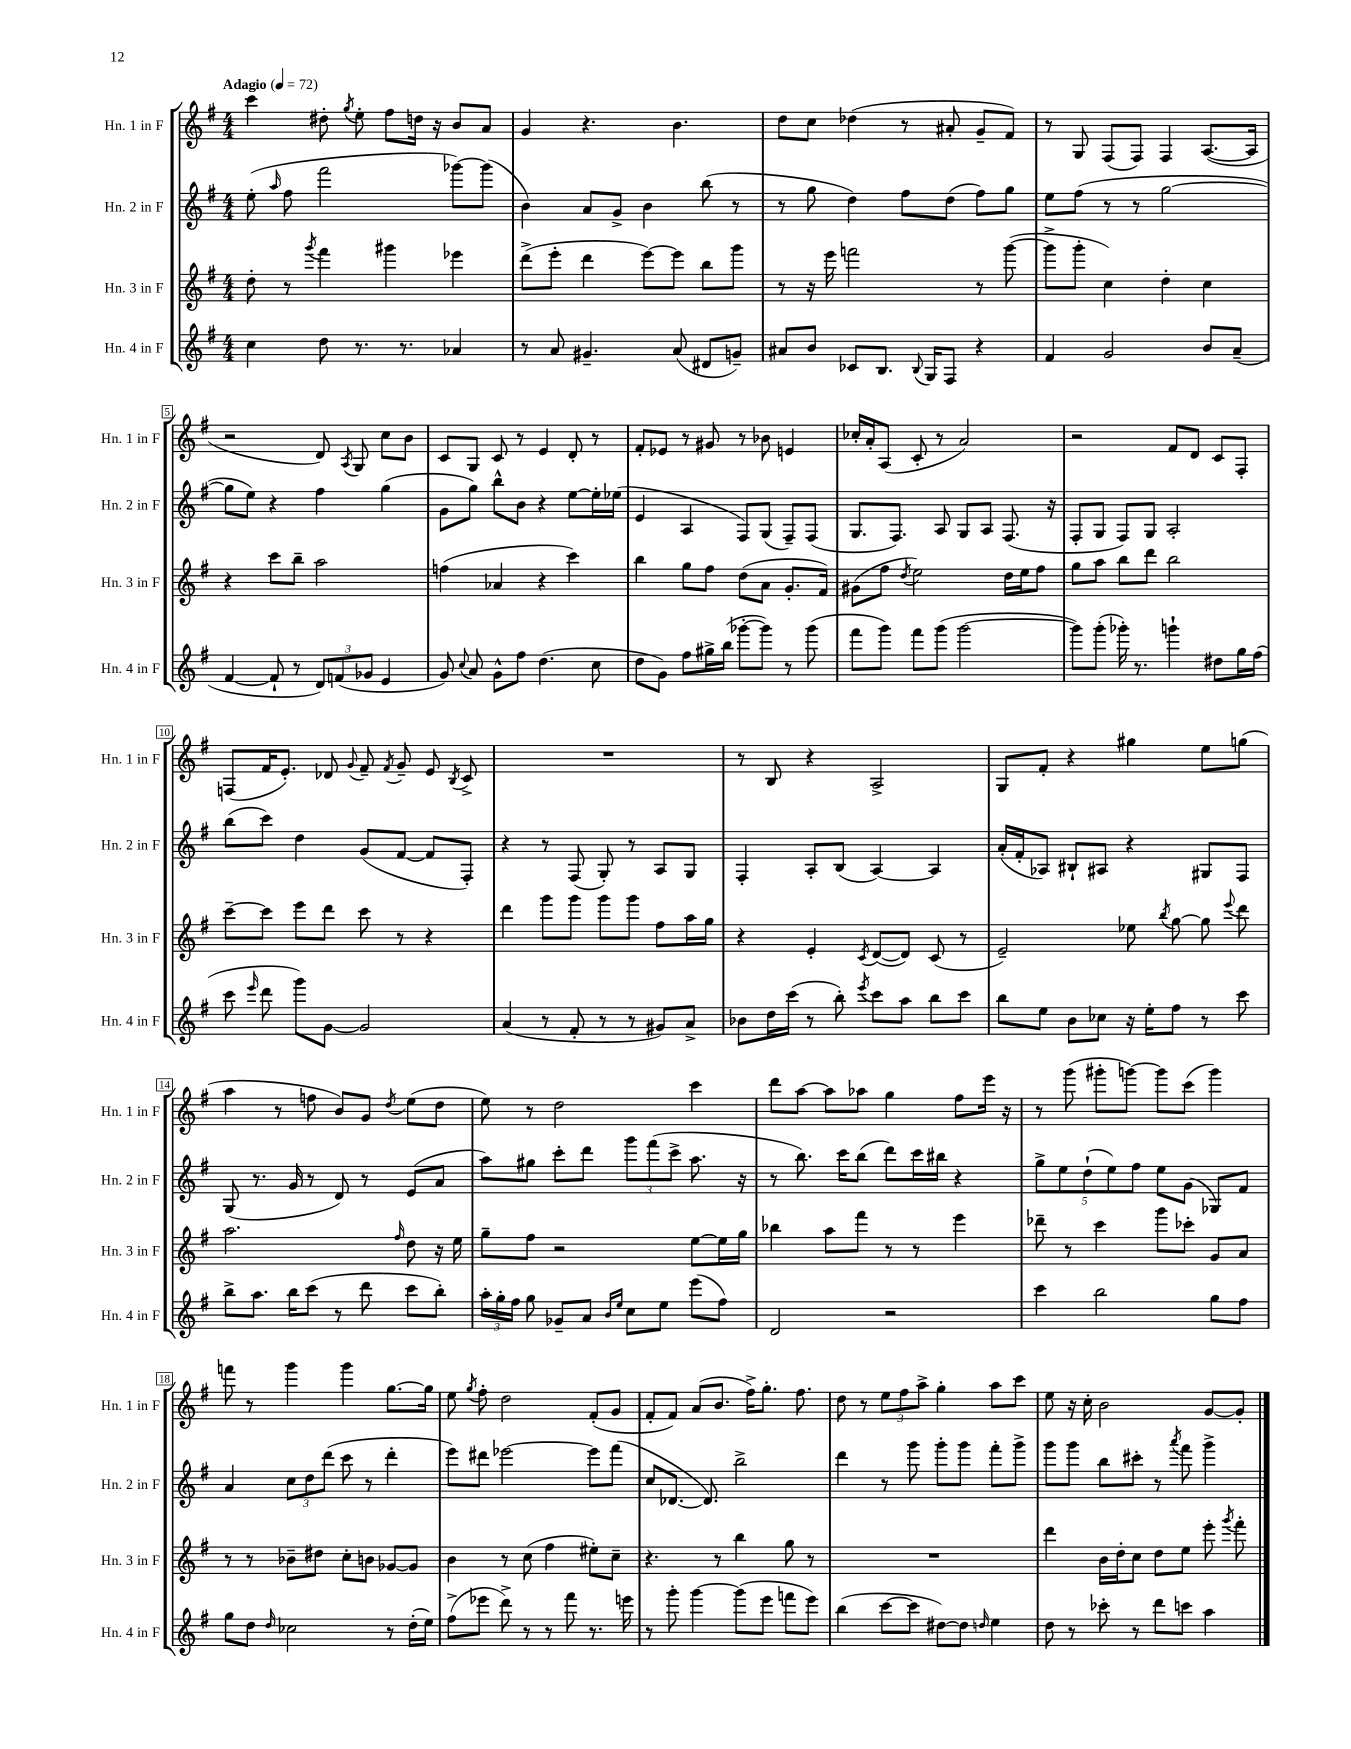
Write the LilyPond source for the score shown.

<<
\new StaffGroup <<
\new Staff = "s0" \with { instrumentName = "Hn. 1 in F" shortInstrumentName = "Hn. 1 in F" } {
    \clef treble \key g \major \numericTimeSignature \time 4/4 \tempo "Adagio" 4 = 72
    \autoBeamOff c'''4 dis''8-. \acciaccatura { g''8 } e''8-. fis''8[ d''16] r16 b'8[ a'8] |
    g'4 r4. b'4. |
    d''8[ c''8] des''4( r8 ais'8-. g'8[-- fis'8]) |
    r8 g8 fis8[( fis8]) fis4 a8.[~( a16] |
    r2 d'8) \acciaccatura { a8 } g8 c''8[ b'8] |
    c'8[ g8] c'8 r8 e'4 d'8-. r8 |
    fis'8[-. ees'8] r8 gis'8 r8 bes'8 e'4 |
    ces''16[-. a'16-. a8]( c'8-. r8 a'2) |
    r2 fis'8[ d'8] c'8[ fis8]-. |
    f8[( fis'16 e'8.]-.) des'8 \appoggiatura { g'8 } fis'8-- \acciaccatura { fis'8 } g'8-- e'8 \acciaccatura { b8 } c'8-> |
    R1 |
    r8 b8 r4 a2-> |
    g8[ fis'8]-. r4 gis''4 e''8[ g''8]( |
    a''4 r8 f''8 b'8[) g'8] \acciaccatura { d''8 } e''8[( d''8] |
    e''8) r8 d''2 c'''4 |
    d'''8[ a''8]~ a''8[ aes''8] g''4 fis''8[ e'''16] r16 |
    r8 g'''8( gis'''8[-. g'''8]~) g'''8[ c'''8]( g'''4) |
    f'''8 r8 g'''4 g'''4 g''8.[~ g''16] |
    e''8 \acciaccatura { g''8 } fis''8-. d''2 fis'8[-.( g'8] |
    fis'8[-. fis'8]) a'8[( b'8.] fis''16[->) g''8.]-. fis''8. |
    d''8 r8 \tuplet 3/2 { e''8[ fis''8 a''8]-> } g''4-. a''8[ c'''8] |
    e''8 r16 c''16-. b'2 g'8[~ g'8]-. \bar "|." |
}
\new Staff = "s1" \with { instrumentName = "Hn. 2 in F" shortInstrumentName = "Hn. 2 in F" } {
    \clef treble \key g \major \numericTimeSignature \time 4/4
    \autoBeamOff e''8-.( \grace { a''16 } fis''8 fis'''2 ges'''8[~) ges'''8]( |
    b'4) a'8[ g'8]-> b'4 b''8( r8 |
    r8 g''8 d''4) fis''8[ d''8]( fis''8[) g''8] |
    e''8[ fis''8]( r8 r8 g''2~ |
    g''8[ e''8]) r4 fis''4 g''4( |
    g'8[ g''8]) b''8[-^ b'8] r4 e''8[~ e''16-. ees''16]( |
    e'4 a4 fis8[) g8]( fis8[--) fis8]( |
    g8.[ fis8.]) a8 g8[ a8] fis8.( r16 |
    fis8[-. g8] fis8[) g8] a2-. |
    b''8[( c'''8]) d''4 g'8[( fis'8]~ fis'8[ fis8]-.) |
    r4 r8 fis8( g8-.) r8 a8[ g8] |
    fis4-. a8[-. b8]( a4~) a4 |
    a'16[-.( fis'16-. aes8]) bis8[-! ais8] r4 gis8[ fis8] |
    g8( r8. g'16 r8 d'8) r8 e'8[( a'8] |
    a''8[) gis''8] c'''8[-. d'''8] \tuplet 3/2 { g'''8[ fis'''8( c'''8]-> } a''8. r16 |
    r8 b''8.) c'''16[ b''8]( d'''8[) c'''16 bis''16] r4 |
    \tuplet 5/4 { g''8[-> e''8 d''8-!( e''8) fis''8] } e''8[ g'8]( ges8[) fis'8] |
    a'4 \tuplet 3/2 { c''8[ d''8 d'''8]( } c'''8 r8 d'''4-. |
    e'''8[) dis'''8] ees'''2~ ees'''8[ fis'''8]( |
    c''8[ des'8.]~ des'8.) b''2-> |
    d'''4 r8 g'''8 g'''8[-. g'''8] fis'''8[-. g'''8]-> |
    g'''8[ g'''8] b''8[ cis'''8]-. r8 \acciaccatura { a'''8 } fis'''8 g'''4-> \bar "|." |
}
\new Staff = "s2" \with { instrumentName = "Hn. 3 in F" shortInstrumentName = "Hn. 3 in F" } {
    \clef treble \key g \major \numericTimeSignature \time 4/4
    \autoBeamOff d''8-. r8 \acciaccatura { g'''8 } fis'''4 gis'''4 ees'''4 |
    d'''8[->( e'''8]-. d'''4 e'''8[~) e'''8] b''8[ g'''8] |
    r8 r16 e'''16 f'''2 r8 g'''8~( |
    g'''8[-> g'''8]-. c''4) d''4-. c''4 |
    r4 c'''8[ b''8]-- a''2 |
    f''4( aes'4 r4 c'''4) |
    b''4 g''8[ fis''8] d''8[( a'8] g'8.[-. fis'16]) |
    gis'8[( fis''8] \acciaccatura { d''8 } e''2) d''16[ e''16 fis''8] |
    g''8[ a''8] b''8[ d'''8] b''2 |
    c'''8[~-- c'''8] e'''8[ d'''8] c'''8 r8 r4 |
    d'''4 g'''8[ g'''8] g'''8[ g'''8] fis''8[ a''16 g''16] |
    r4 e'4-. \acciaccatura { c'8 } d'8[~( d'8]) c'8( r8 |
    e'2--) ees''8 \acciaccatura { b''8 } g''8~ g''8 \appoggiatura { e'''8 } d'''8 |
    a''2. \grace { fis''16 } d''8 r16 e''16 |
    g''8[-- fis''8] r2 e''8[~ e''16 g''16] |
    bes''4 a''8[ fis'''8] r8 r8 e'''4 |
    des'''8-- r8 c'''4 g'''8[ ces'''8]-. g'8[ a'8] |
    r8 r8 bes'8[-- dis''8] c''8[-. b'8] ges'8[~ ges'8] |
    b'4 r8 c''8( fis''4 eis''8[-.) c''8]-- |
    r4. r8 b''4 g''8 r8 |
    R1 |
    d'''4 b'16[ d''16-. c''8] d''8[ e''8] e'''8-. \acciaccatura { g'''8 } fis'''8-. \bar "|." |
}
\new Staff = "s3" \with { instrumentName = "Hn. 4 in F" shortInstrumentName = "Hn. 4 in F" } {
    \clef treble \key g \major \numericTimeSignature \time 4/4
    \autoBeamOff c''4 d''8 r8. r8. aes'4 |
    r8 a'8 gis'4.-- a'8( dis'8[ g'8]--) |
    ais'8[ b'8] ces'8[ b8.] \appoggiatura { b8 } g16[ fis8] r4 |
    fis'4 g'2 b'8[ a'8]--( |
    fis'4~ fis'8-! r8 \tuplet 3/2 { d'8[) f'8( ges'8] } e'4 |
    g'8) \appoggiatura { c''8 } a'8 g'8[-^ fis''8] d''4.( c''8 |
    d''8[ g'8]) fis''8[ gis''16-> b''16]( ges'''8[~-. ges'''8]) r8 ges'''8( |
    fis'''8[ g'''8]) fis'''8[ g'''8]( g'''2~ |
    g'''8[) g'''8]-.( ges'''16-.) r8. g'''4-! dis''8[ g''16 fis''16]( |
    c'''8 \grace { e'''16 } d'''8 g'''8[) g'8]~ g'2 |
    a'4( r8 fis'8-. r8 r8 gis'8[) a'8]-> |
    bes'8[ d''16 c'''16]( r8 b''8-.) \acciaccatura { e'''8 } c'''8[ a''8] b''8[ c'''8] |
    b''8[ e''8] b'8[ ces''8] r16 e''16[-. fis''8] r8 c'''8 |
    b''8[-> a''8.] b''16[ c'''8]( r8 d'''8 c'''8[ b''8]-.) |
    \tuplet 3/2 { a''16[-. g''16-. fis''16] } g''8 ges'8[-- a'8] \grace { b'16[ e''16] } c''8[ e''8] e'''8[( fis''8]) |
    d'2 r2 |
    c'''4 b''2 g''8[ fis''8] |
    g''8[ d''8] \grace { d''16 } ces''2 r8 d''16[-.( e''16]) |
    fis''8[->( ees'''8] d'''8->) r8 r8 fis'''8 r8. e'''16 |
    r8 g'''8-. g'''4~ g'''8[( e'''8] f'''8[ e'''8]) |
    b''4( c'''8[~ c'''8] dis''8[~) dis''8] \grace { d''16 } e''4 |
    d''8 r8 ces'''8-. r8 d'''8[ c'''8] a''4 \bar "|." |
}
>>
>>
\layout { \context { \Score \override BarNumber.stencil = #(make-stencil-boxer 0.1 0.3 ly:text-interface::print) } }
